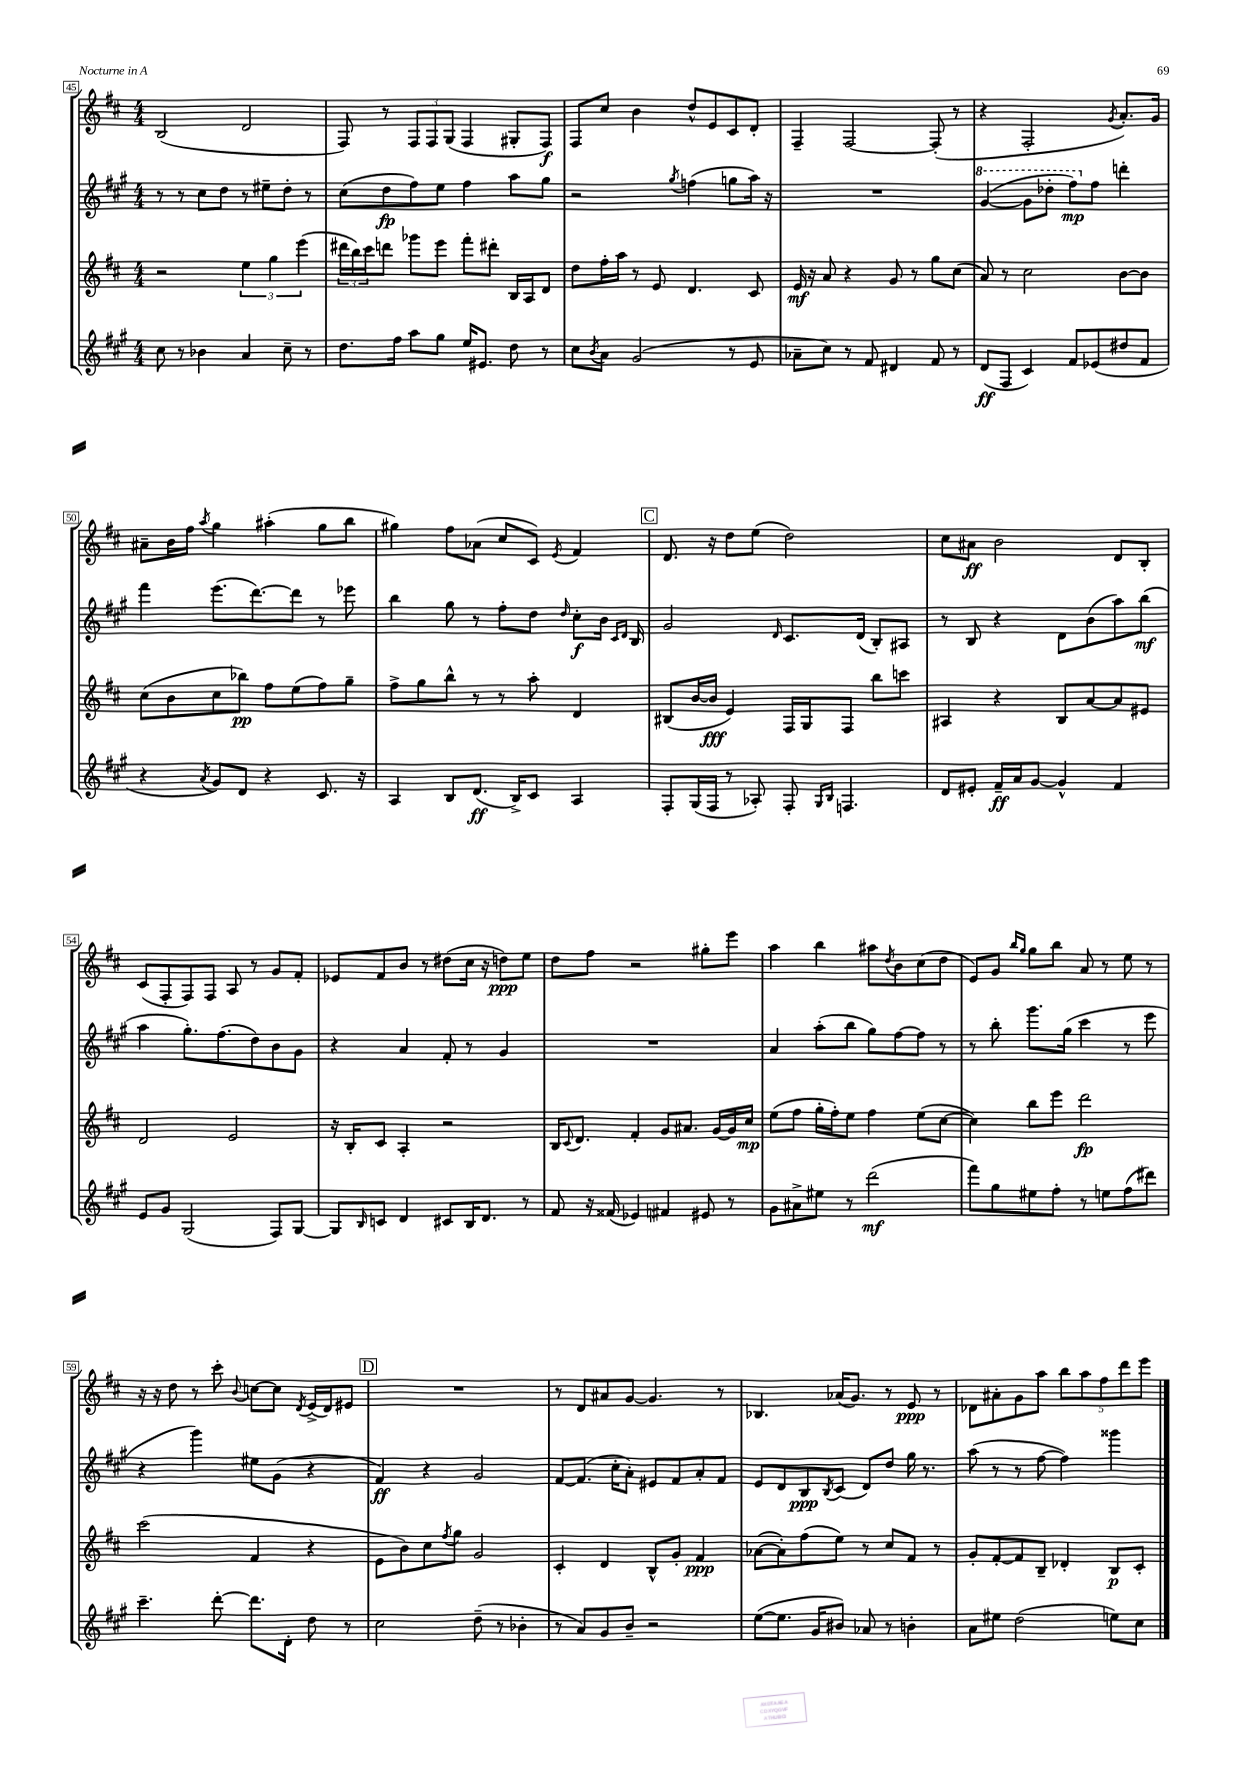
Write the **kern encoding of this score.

**kern	**kern	**kern	**kern
*staff4	*staff3	*staff2	*staff1
*clefG2	*clefG2	*clefG2	*clefG2
*k[f#c#g#]	*k[f#c#]	*k[f#c#g#]	*k[f#c#]
*M4/4	*M4/4	*M4/4	*M4/4
8cc#	2r	8r	(2B
8r	.	8r	.
4b-	.	8cc#	.
.	.	8dd	.
4a	6ee	8r	2d
.	.	8ee#~	.
.	6gg	.	.
8cc#~	.	8dd'	.
.	(6eee	.	.
8r	.	8r	.
=	=	=	=
8.dd	24ddd#	(8cc#	8F#)
.	24bb)	.	.
.	24ccc#	.	.
.	8ddd	8dd	8r
16ff#	.	.	.
8aa	8ggg-	8ff#)	12F#
.	.	.	12F#
8gg#	8eee	8ee	.
.	.	.	(12G
16ee	8fff#'	4ff#	4F#
8.e#	.	.	.
.	8ddd#'	.	.
8dd	16B	8aa	8G#'
.	16A	.	.
8r	8d	8gg#	8F#)
=	=	=	=
8cc#	8dd	2r	8F#
8qb	.	.	.
8a	16ff#'	.	8cc#
.	16aa	.	.
(2g#	8r	.	4b
.	8e	.	.
.	.	8qgg#	.
.	4.d	(4ff	8dd^^
.	.	.	8e
8r	.	8gg	8c#
8e	8c#	16aa)	8d'
.	.	16r	.
=	=	=	=
8a-~	16e	1r	4F#~
.	16r	.	.
8cc#)	8a	.	.
8r	4r	.	[2F#
8f#	.	.	.
4d#	8g	.	.
.	8r	.	.
8f#	8gg	.	(8F#']
8r	(8cc#	.	8r
=	=	=	=
(8d	8a)	([4gg#	4r
8F#	8r	.	.
4c#)	2cc#	8gg#]	2F#'
.	.	8ddd-'	.
8f#	.	8fff#)	.
(8e-	.	8ff#	.
.	.	.	8qg
8dd#	[8b	4ddd'	8.a')
8f#	8b]	.	.
.	.	.	16g
=	=	=	=
4r	(8cc#	4fff#	8a#~
.	8b	.	16b
.	.	.	16ff#
8qa	.	.	8qaa
8g#)	8cc#	(8.eee	4gg
8d	8bb-)	.	.
.	.	[8.ddd)	.
4r	8ff#	.	(4aa#'
.	(8ee	8ddd]	.
8.c#	8ff#)	8r	8gg
.	8gg~	8eee-	8bb
16r	.	.	.
=	=	=	=
4A	8ff#^	4bb	4gg#)
.	8gg	.	.
8B	8bb^^	8gg#	8ff#
(8.d	8r	8r	(8a-
.	8r	8ff#'	8cc#
16B^)	.	.	.
8c#	8aa'	8dd	8c#)
.	.	16qqdd	8qe
4A	4d	8cc#'	4f#
.	.	16b	.
.	.	16qqc#	.
.	.	16qqd	.
.	.	16B	.
=	=	=	=
8F#'	(8B#	2g#	8.d
(16G#	[16b	.	.
16F#	16b]	.	16r
8r	4e)	.	8dd
8A-')	.	.	(8ee
.	.	16qqd	.
8F#'	16F#	8.c#	2dd)
.	16G	.	.
16qqG#	.	.	.
16qqB	.	.	.
4.F	8F#	.	.
.	.	(16d	.
.	8bb	8B')	.
.	8ccc	8A#	.
=	=	=	=
8d	4A#	8r	8cc#
8e#'	.	8B	8a#
16f#~	4r	4r	2b
16a	.	.	.
[8g#	.	.	.
4g#^^]	8B	8d	.
.	[8a	(8b	.
4f#	8a]	8aa)	8d
.	8e#	(8bb	8B'
=	=	=	=
8e	2d	4aa	(8c#
8g#	.	.	8F#'
(2G#	.	8.gg#')	8F#)
.	.	.	8F#
.	.	(8.ff#	.
.	2e	.	8A
.	.	8dd)	8r
8F#)	.	8b	8g
[8G#	.	8g#	8f#'
=	=	=	=
8G#]	16r	4r	8e-
.	16B'	.	.
16qqB	.	.	.
8c	8c#	.	8f#
4d	4A'	4a	8b
.	.	.	8r
8c#	2r	8f#'	(8dd#
16B	.	8r	16cc#
8.d	.	.	16r
.	.	4g#	8dd)
8r	.	.	8ee
=	=	=	=
8f#	16B	1r	8dd
.	8qqc#	.	.
.	8.d	.	.
16r	.	.	8ff#
(16f##	.	.	.
4e-)	4f#'	.	2r
4f#	8g	.	.
.	8.a#	.	.
8e#	.	.	8gg#'
.	[16g	.	.
8r	16g]	.	8eee
.	16cc#	.	.
=	=	=	=
8g#	(8ee	4a	4aa
8a#^	8ff#	.	.
8ee#	16gg'	(8aa'	4bb
.	16ff#')	.	.
8r	8ee	8bb	.
(2ddd	4ff#	8gg#)	8aa#
.	.	.	8qdd
.	.	[8ff#	8b
.	(8ee	8ff#]	(8cc#
.	[8cc#	8r	8dd
=	=	=	=
8fff#)	4cc#])	8r	8e)
8gg#	.	8bb'	8g
.	.	.	16qqbb
.	.	.	16qqgg
8ee#	8bb	8.ggg#	8gg
8ff#'	8eee	.	8bb
.	.	(16gg#	.
8r	2ddd	4ccc#	8a
8ee	.	.	8r
(8ff#	.	8r	8ee
8ddd#)	.	8eee	8r
=	=	=	=
4.ccc#~	(2ccc#	4r	16r
.	.	.	16r
.	.	.	8dd
.	.	4ggg#)	8r
[8ddd'	.	.	8ccc#'
.	.	.	8qqb
8.ddd]	4f#	8ee#	[8cc
.	.	(8g#	8cc]
16d'	.	.	.
.	.	.	8qd
8dd	4r	4r	(16e^
.	.	.	16d)
8r	.	.	8e#
=	=	=	=
2cc#	8e	4f#)	1r
.	8b)	.	.
.	8cc#	4r	.
.	8qff#	.	.
.	8gg	.	.
(8dd~	2g	2g#	.
8r	.	.	.
4b-'	.	.	.
=	=	=	=
8r	4c#'	[8f#	8r
8a)	.	(8.f#]	8d
8g#	4d	.	8a#
.	.	16cc#'	.
8b~	.	8a')	[8g
2r	8B^^	8e#	4.g]
.	8g'	8f#	.
.	4f#	8a'	.
.	.	8f#	8r
=	=	=	=
([8ee	([8a-	8e	4.B-
8.ee]	8a-'])	8d	.
.	(8ff#	8B	.
16g#	.	.	.
.	.	8qB	.
8b#)	8ee)	(8c#	(16a-
.	.	.	8.g)
8a-	8r	8d)	.
8r	8cc#	8dd	8r
4b'	8f#	16gg#	8e
.	.	8.r	.
.	8r	.	8r
=	=	=	=
8a	8g'	(8aa	8d-
8ee#	[8f#'	8r	8a#'
(2dd	8f#]	8r	8g
.	8B~	[8ff#	8aa
.	4d-'	4ff#])	10bb
.	.	.	10aa
.	.	.	10ff#
8ee)	8B	4ggg##	.
.	.	.	10ddd
8cc#	8c#'	.	.
.	.	.	10eee
==	==	==	==
*-	*-	*-	*-
